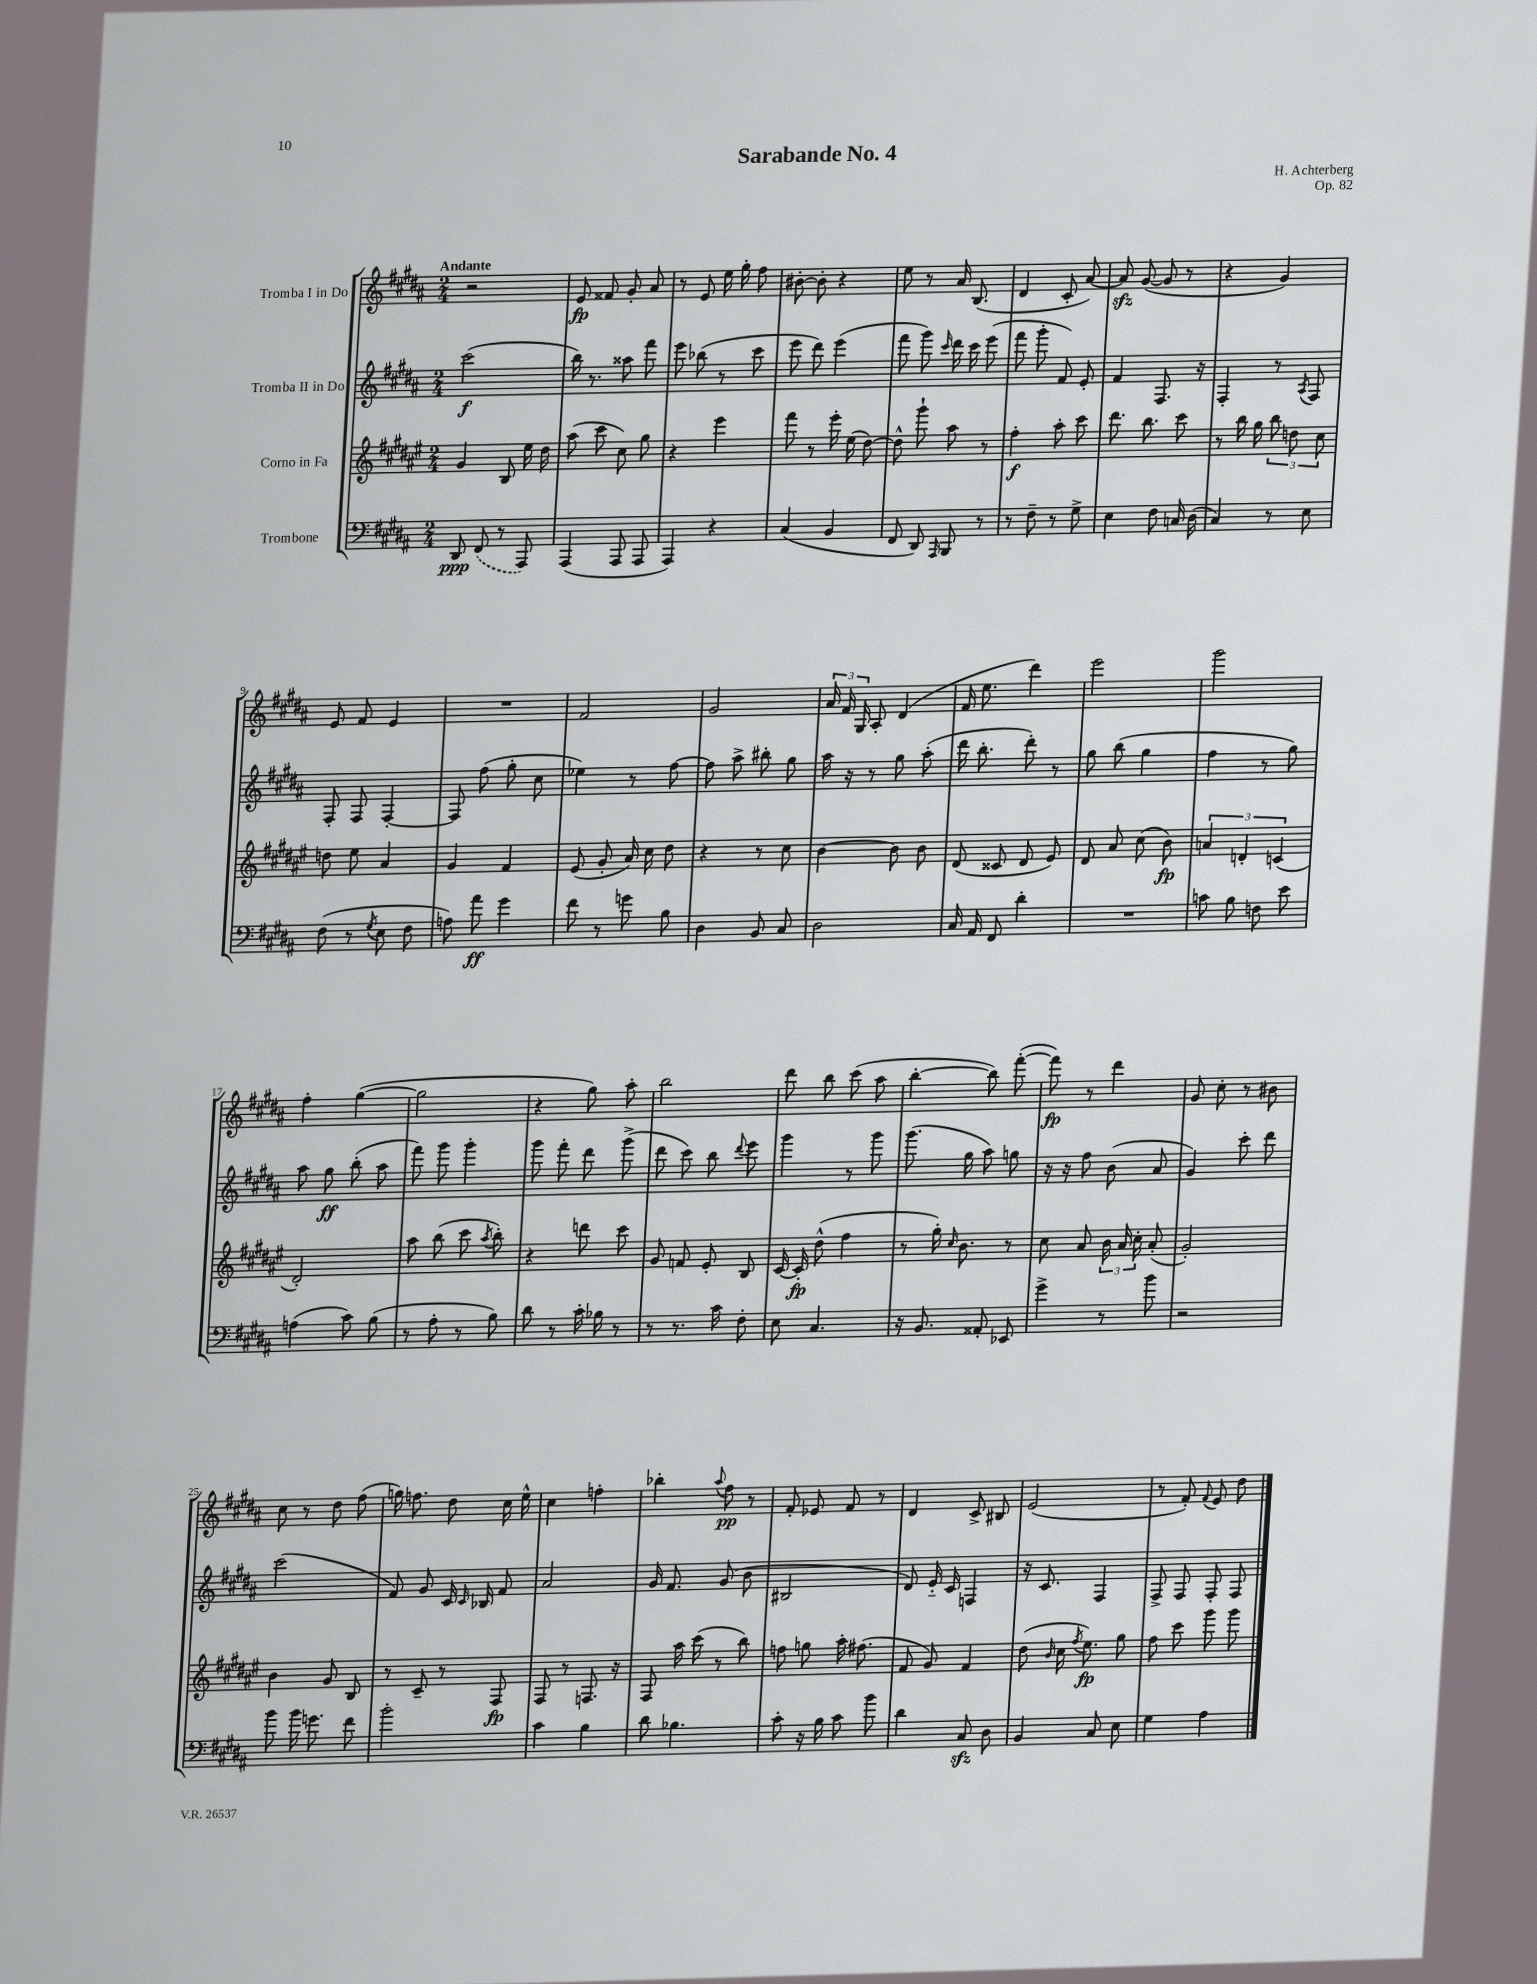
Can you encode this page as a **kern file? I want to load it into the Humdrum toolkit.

**kern	**kern	**kern	**kern
*staff4	*staff3	*staff2	*staff1
*clefF4	*clefG2	*clefG2	*clefG2
*k[f#c#g#d#a#]	*k[f#c#g#d#a#e#]	*k[f#c#g#d#a#]	*k[f#c#g#d#a#]
*M2/4	*M2/4	*M2/4	*M2/4
8DD#	4g#	(2ccc#	2r
(8FF#	.	.	.
8r	8B	.	.
8AAA#)	16ee#	.	.
.	16dd#	.	.
=	=	=	=
(4AAA#	(8aa#	16bb)	8e
.	.	8.r	.
.	8ccc#	.	8f##
8AAA#	8cc#)	8aa##	8g#'
8AAA#	8gg#	8fff#	8a#
=	=	=	=
4AAA#)	4r	8eee	8r
.	.	(8bb-	8e
4r	4eee#	8r	16ee
.	.	.	16gg#'
.	.	8ccc#	8ff#
=	=	=	=
(4C#	8fff#	8eee	[8b#'
.	8r	8ddd#)	8b#']
4BB	16eee#'	(4eee	4r
.	(16ee#	.	.
.	[8dd#)	.	.
=	=	=	=
8FF#	8dd#^^]	8fff#	8ee
8DD#)	8ggg#`	8ggg#)	8r
16qqAAA#	.	16qqccc#	.
8BBB	8aa#	16ddd#	16a#
.	.	16ccc#	(8.B
8r	8r	(8eee	.
=	=	=	=
8r	4ff#'	8fff#	4d#
8F#~	.	8ggg#'	.
8r	8aa#'	8f#)	8c#'
8G#^	8ccc#	8e'	[8a#)
=	=	=	=
4E	8.ddd#	4f#	8a#]
.	.	.	([8g#
.	8.bb	.	.
8F#	.	8.F#	8g#]
16C	8ccc#	.	8r
(16D#	.	16r	.
=	=	=	=
4C#)	8r	4F#'	4r
.	16bb	.	.
.	16gg#	.	.
8r	12bb	8r	4g#)
.	12dd	.	.
.	.	8qA#	.
8E	.	8F#	.
.	12cc#	.	.
=	=	=	=
(8F#	8dd	8F#'	8e
8r	8ee#	8F#	8f#
8qG#	.	.	.
8E	4a#	[4F#'	4e
8F#	.	.	.
=	=	=	=
8A)	4g#	8F#]	2r
8a#	.	(8ff#	.
4g#	4f#	8gg#'	.
.	.	8cc#	.
=	=	=	=
8f#	(8e#	4ee-)	2f#
8r	8g#'	.	.
8g	16a#)	8r	.
.	16cc#	.	.
8B	8dd#	[8ff#	.
=	=	=	=
4D#	4r	8ff#]	2g#
.	.	8aa#^	.
8BB	8r	8bb#'	.
8C#	8cc#	8gg#	.
=	=	=	=
2D#	[4b	16aa#	24a#
.	.	.	24f#
.	.	16r	.
.	.	.	24G#
.	.	8r	8A#'
.	8b]	8gg#	(4d#
.	8b	(8aa#'	.
=	=	=	=
16C#	(8d#	16ddd#	16f#
16AA#	.	8.bb'	8.ee
8FF#	8c##	.	.
4d#'	8d#	8ddd#')	4ddd#)
.	8e#)	8r	.
=	=	=	=
2r	8d#	8gg#	2eee
.	8a#	(8bb	.
.	(8cc#	4gg#	.
.	8b)	.	.
=	=	=	=
8c	6a	4ff#	2ggg#
8B	.	.	.
.	6d'	.	.
8F	.	8r	.
.	(6c	.	.
8e	.	8gg#)	.
=	=	=	=
(4A	2d#')	8aa#	4ff#'
.	.	8gg#	.
8c#)	.	(8bb'	([4gg#
(8B	.	8aa#	.
=	=	=	=
8r	8aa#	8fff#)	2gg#]
8A#'	(8bb	8ggg#	.
8r	8ccc#	4ggg#'	.
.	8qaa#	.	.
8B)	8bb')	.	.
=	=	=	=
8d#	4r	8ggg#	4r
8r	.	8fff#'	.
16c#'	8ddd	8ddd#	8gg#)
16B-	.	.	.
8r	8ccc#	(8ggg#^	8aa#'
=	=	=	=
8r	8g#	8ddd#	2bb
8.r	8f	8ccc#)	.
.	8e#'	8bb	.
16c#	.	.	.
.	.	8qqddd#	.
8F#'	8B	8eee	.
=	=	=	=
8E	[16c#	4ggg#	8ddd#
.	16c#']	.	.
4.C#	(8dd#^^	.	8bb
.	4ff#	8r	(8ccc#
.	.	8ggg#	8aa#
=	=	=	=
16r	8r	(8.ggg#	[4bb'
8.BB	.	.	.
.	16gg#')	.	.
.	16qqcc#	.	.
.	8.b	16gg#	.
8AA##'	.	8aa#)	8bb])
8EE-	8r	8gg	([8fff#'
=	=	=	=
4g#^	8cc#	16r	8fff#])
.	.	16r	.
.	8a#	8ff#	8r
8r	24b	(8b	4ddd#
.	24a#	.	.
.	24cc#'	.	.
8b	(8a#'	8a#	.
=	=	=	=
2r	2g#')	4g#)	8g#
.	.	.	8cc#'
.	.	8ccc#'	8r
.	.	8ddd#	8b#
=	=	=	=
8b	4b	(2ccc#	8cc#
16b	.	.	8r
8.g	.	.	.
.	8g#	.	8dd#
8f#	8B	.	(8ff#
=	=	=	=
2b'	8r	8f#)	16gg)
.	.	.	8.ff
.	8c#~	8g#	.
.	8r	16c#	8dd#
.	.	16qqc#	.
.	.	16B-	.
.	8F#	8f#	16cc#
.	.	.	16ee^^
=	=	=	=
4c#	8F#	2a#	4cc#
.	8r	.	.
4B	8.F	.	4ff'
.	16r	.	.
=	=	=	=
8d#	8F#	16g#	4bb-'
.	.	8.f#	.
4.B-	16aa#	.	.
.	(16ccc#	.	.
.	.	.	8qqaa#
.	8r	(8g#	8ff#
.	8bb)	8b	8r
=	=	=	=
8c#'	8ff	2B#	8f#'
16r	8gg	.	8e-
16B	.	.	.
8c#	16aa#'	.	8f#
.	(8.ff#	.	.
8b	.	.	8r
=	=	=	=
4d#	8f#	8d#)	4d#
.	8g#)	16e'~	.
.	.	16c#	.
8C#	4f#	4F	8c#^
8D#	.	.	8B#
=	=	=	=
4BB	(8dd#	16r	(2e
.	.	8.c#	.
.	16qqb	.	.
.	16cc#	.	.
.	8qff#	.	.
.	8.ee#)	.	.
8C#	.	4F#	.
8E	8gg#	.	.
=	=	=	=
4G#	8ff#	8F#^	8r
.	8ccc#	8F#	8f#')
.	.	.	8qqf#
4A#	8ggg#	8F#'	8e
.	8ggg#	8F#	8dd#
==	==	==	==
*-	*-	*-	*-
